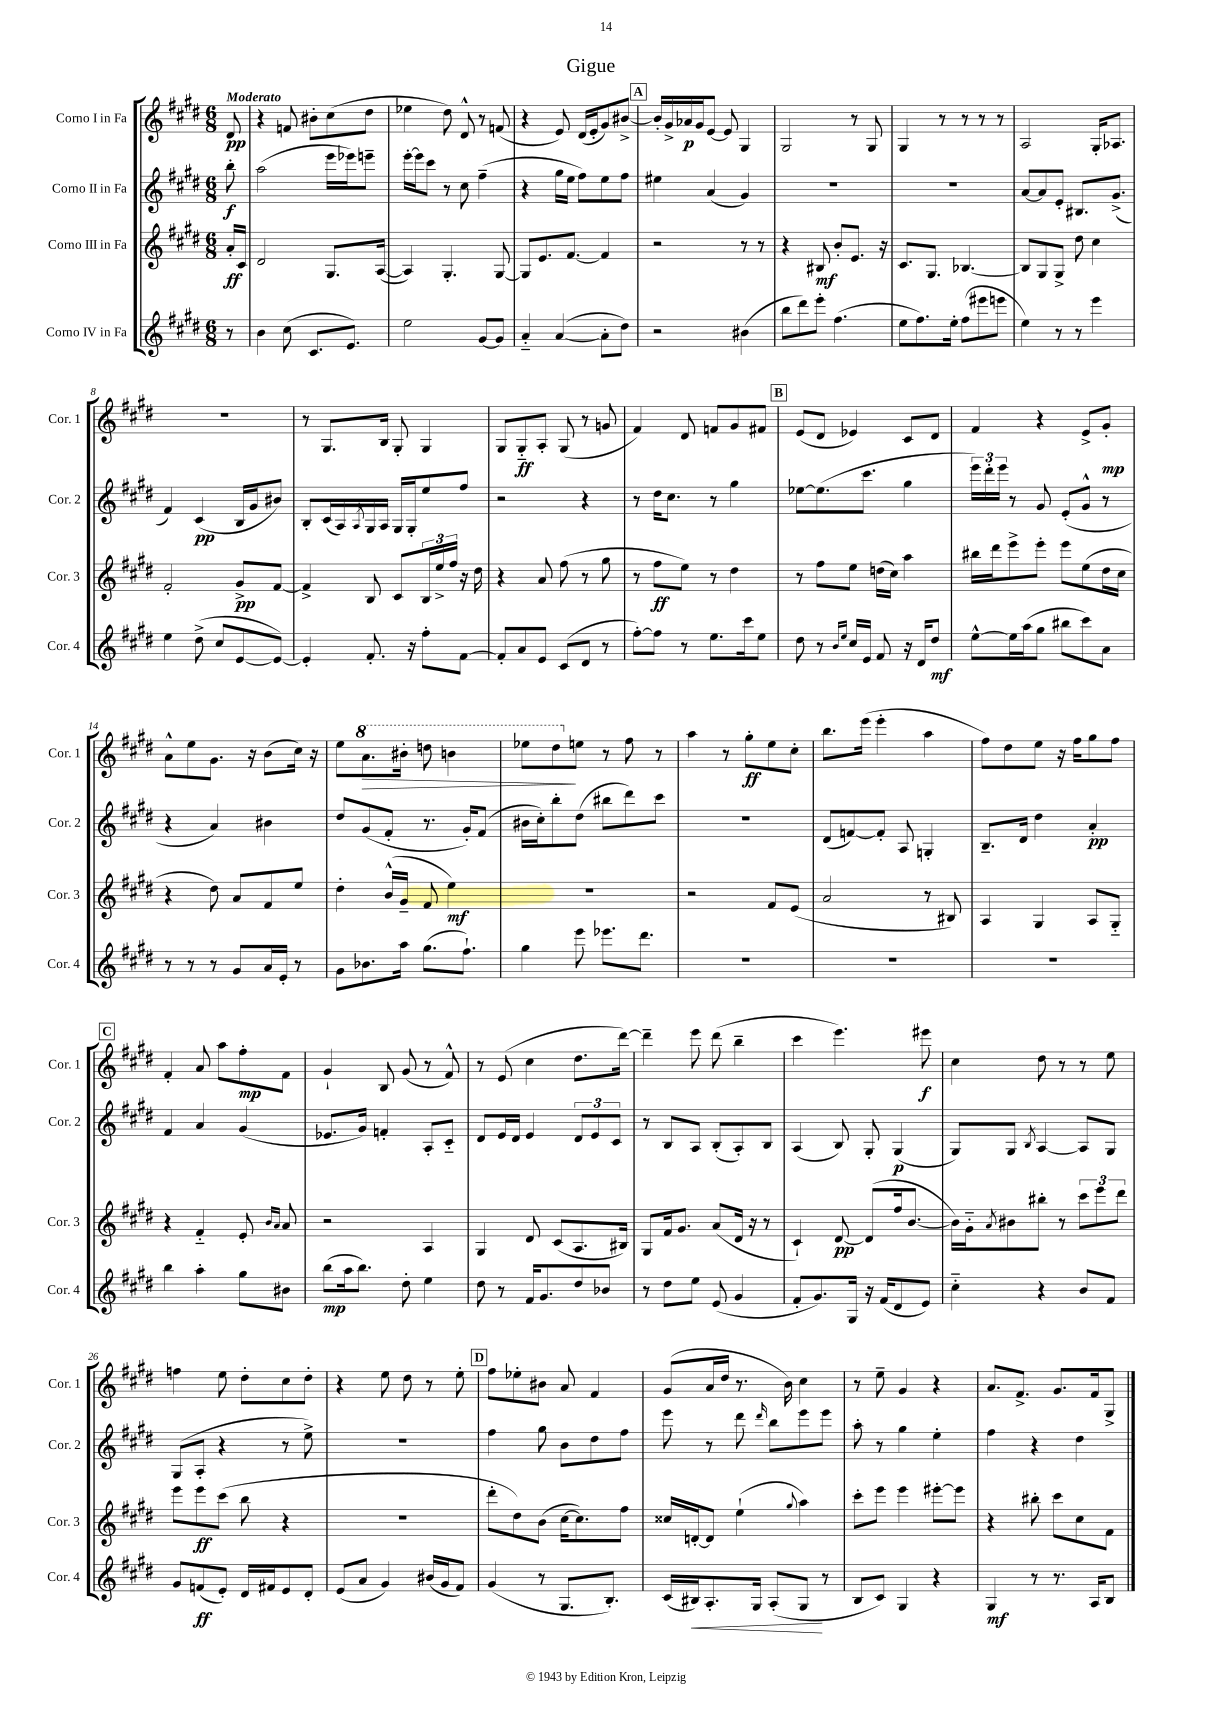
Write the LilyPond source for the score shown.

\header { title = "Gigue" }
<<
\new StaffGroup <<
\new Staff = "s0" \with { instrumentName = "Corno I in Fa" shortInstrumentName = "Cor. 1" } {
    \clef treble \key e \major \numericTimeSignature \time 6/8 \partial 8 \tempo "Moderato"
    dis'8\pp |
    r4 f'8 bis'8-. cis''8( dis''8 |
    ees''4 dis''8) dis'8-^ r8 f'8( |
    r4 e'8) dis'16( e'16-. gis'8) bis'8~-> |
    \mark \markup { \box "A" } bis'16-. gis'16-> aes'16\p gis'16 e'8~ e'8 gis4 |
    gis2 r8 gis8 |
    gis4 r8 r8 r8 r8 |
    a2 gis16-. aes8. |
    R2. |
    r8 gis8. b16 gis8-. gis4 |
    gis8 gis8-_\ff a8-. gis8( r8 g'8 |
    fis'4) dis'8 f'8 gis'8 fis'8 |
    \mark \markup { \box "B" } e'8( dis'8 ees'4) cis'8 dis'8 |
    fis'4 r4 e'8-> gis'8-.\mp |
    a'8-^ e''8 gis'8. r16 b'8( cis''16) r16 |
    e''8 \ottava #1 a''8.\> bis''16-. d'''8 b''4 |
    ees'''8 dis'''8\! \ottava #0 e''!8 r8 fis''8 r8 |
    a''4 r8 gis''8-.\ff e''8 cis''8-. |
    b''8. e'''16( e'''4-. a''4 |
    fis''8) dis''8 e''8 r16 fis''16 gis''8 fis''8 |
    \mark \markup { \box "C" } fis'4-. a'8 a''8 fis''8-.\mp fis'8 |
    gis'4-! b8 gis'8( r8 fis'8-^) |
    r8 e'8( cis''4 dis''8. dis'''16~) |
    dis'''4-- e'''8 dis'''8( b''4-- |
    cis'''4 e'''4.) eis'''8\f |
    cis''4 dis''8 r8 r8 e''8 |
    f''4 e''8 dis''8-. cis''8 dis''8-. |
    r4 e''8 dis''8 r8 e''8-. |
    \mark \markup { \box "D" } fis''8 ees''8-. bis'8 a'8 fis'4 |
    gis'8( a'16 dis''16 r8. b'16) cis''4 |
    r8 e''8-- gis'4 r4 |
    a'8. fis'8.-> gis'8. fis'16 gis8-> \bar "|." |
}
\new Staff = "s1" \with { instrumentName = "Corno II in Fa" shortInstrumentName = "Cor. 2" } {
    \clef treble \key e \major \numericTimeSignature \time 6/8 \partial 8
    b''8-.\f |
    a''2( e'''16 ees'''16) e'''8-- |
    e'''16~-. e'''16 cis'''8 r8 cis''8 fis''4--( |
    r4 gis''16 e''16 fis''8) e''8 fis''8 |
    \mark \markup { \box "A" } eis''4 a'4( gis'4) |
    R2. |
    R2. |
    a'8~ a'8 e'8-. bis8. gis'8.->( |
    fis'4) cis'4\pp( b16 gis'16 bis'8) |
    b8-. cis'16( a16) \acciaccatura { a8 } gis16 a16 gis16 gis16-. e''8 fis''8 |
    r2 r4 |
    r8 dis''16 cis''8. r8 gis''4 |
    \mark \markup { \box "B" } ees''8~ ees''8.( cis'''8. gis''4 |
    \tuplet 3/2 { e'''16) dis'''16-. e'''16 } r8 gis'8 e'8-.( gis'8-^ r8 |
    r4 a'4) bis'4 |
    dis''8 gis'8( fis'8-. r8. gis'16-.) fis'8( |
    bis'16 cis''16-.) b''8-. dis''8( bis''8 dis'''8) cis'''8 |
    R2. |
    dis'8( f'8~) f'8-. a8 g4-. |
    b8.-- dis'16 dis''4 a'4-.\pp |
    \mark \markup { \box "C" } fis'4 a'4 gis'4( |
    ees'8. gis'16) f'4-. a8-. cis'8-_ |
    dis'8 e'16 dis'16 e'4 \tuplet 3/2 { dis'8 e'8 cis'8 } |
    r8 b8 a8 b8-.( a8-.) b8 |
    a4( b8) gis8-. gis4\p( |
    gis8) gis8 \acciaccatura { b8 } a4~ a8 gis8 |
    gis8( a8-. r4 r8 e''8->) |
    R2. |
    \mark \markup { \box "D" } fis''4 gis''8 b'8 dis''8 fis''8 |
    e'''8 r8 dis'''8 \grace { dis'''16 } b''8 e'''8 e'''8 |
    a''8-. r8 gis''4 e''4-. |
    fis''4 r4 dis''4 \bar "|." |
}
\new Staff = "s2" \with { instrumentName = "Corno III in Fa" shortInstrumentName = "Cor. 3" } {
    \clef treble \key e \major \numericTimeSignature \time 6/8 \partial 8
    a'16-.\ff cis'16 |
    dis'2 gis8. a16~( |
    a4) gis4.-. gis8~ |
    gis8 e'8. fis'8.~ fis'4 |
    \mark \markup { \box "A" } r2 r8 r8 |
    r4 bis8\mf b'8-. e'8. r16 |
    cis'8. gis8. bes4.~ |
    bes8 gis8 gis8-> dis''8 cis''4 |
    fis'2-. gis'8->\pp fis'8~ |
    fis'4-> b8 cis'8 \tuplet 3/2 { b16 e''16-> fis''16 } r16 dis''16 |
    r4 a'8 fis''8( r8 gis''8 |
    r8 fis''8\ff e''8) r8 dis''4 |
    \mark \markup { \box "B" } r8 fis''8 e''8 d''16( cis''16) a''4 |
    bis''16 dis'''16 e'''8-> e'''8-. e'''8 e''8( dis''16 cis''16 |
    r4 dis''8) a'8 fis'8 e''8 |
    dis''4-. b'16-^( gis'16-- fis'8 e''4\mf) |
    R2. |
    r2 fis'8 e'8( |
    a'2 r8 bis8) |
    a4 gis4 a8 gis8-_ |
    \mark \markup { \box "C" } r4 fis'4-_ e'8-. \grace { b'16 a'16 } a'8 |
    r2 a4 |
    gis4 dis'8 cis'8( a8. bis16) |
    gis8 fis'16 gis'8. a'8( dis'16 r16 r8 |
    cis'4-!) dis'8~\pp dis'8( fis''16 b'8.~ |
    b'16) gis'16-_ \acciaccatura { a'8 } bis'8 bis''8-. r8 \tuplet 3/2 { cis'''8 e'''8 dis'''8 } |
    e'''8 e'''8\ff cis'''8( b''8 r4 |
    R2. |
    \mark \markup { \box "D" } dis'''8-. dis''8) b'8( cis''16~ cis''8.) fis''8 |
    cisis''16 d'16~-. d'8 e''4-!( \appoggiatura { gis''8 } a''4) |
    cis'''8-. e'''8 e'''4 eis'''8~-. eis'''8 |
    r4 bis''8-. cis'''8 cis''8 fis'8 \bar "|." |
}
\new Staff = "s3" \with { instrumentName = "Corno IV in Fa" shortInstrumentName = "Cor. 4" } {
    \clef treble \key e \major \numericTimeSignature \time 6/8 \partial 8
    r8 |
    b'4 cis''8( cis'8. e'8.) |
    e''2 gis'8~ gis'8 |
    a'4-_ a'4~( a'8-. dis''8) |
    \mark \markup { \box "A" } r2 bis'4( |
    b''8 dis'''8) e'''8-. fis''4.( |
    e''8 fis''8.) e''16-. fis''8( eis'''8 e'''8 |
    e''4) r8 r8 e'''4 |
    e''4 dis''8->( cis''8 e'8~ e'8~) |
    e'4-. fis'8.-. r16 fis''8-. fis'8~ |
    fis'8-. a'8 e'8 cis'8( dis'8 r8 |
    fis''8~-.) fis''8 r8 e''8. cis'''16 e''8 |
    \mark \markup { \box "B" } dis''8 r8 \grace { b'16 e''16 } cis''16 e'16 fis'8 r16 dis'16 dis''8\mf |
    e''8~-^ e''16 a''16( gis''8 bis''8 cis'''8) a'8 |
    r8 r8 r8 gis'8 a'16 e'16-. r8 |
    gis'8 bes'8. a''16 gis''8.( fis''8.-!) |
    gis''4 e'''8 ees'''8. dis'''8. |
    R2. |
    R2. |
    R2. |
    \mark \markup { \box "C" } b''4 a''4-. gis''8 bis'8 |
    b''8\mp( a''16 b''8.) dis''8-. e''4 |
    dis''8 r8 fis'16 gis'8. dis''8 bes'8 |
    r8 dis''8 e''8 e'8( gis'4 |
    fis'8-. gis'8.) gis16 r16 fis'16( dis'8 e'8) |
    cis''4-_ r4 b'8 fis'8 |
    gis'8 f'8\ff( e'8-.) dis'16 fis'16 e'8 dis'8-. |
    e'8( a'8 gis'4) bis'16( gis'16 fis'8) |
    \mark \markup { \box "D" } gis'4( r8 gis8. b8.-.) |
    cis'16( bis16\<) a8.-. gis16 a8-.( gis8\! r8 |
    b8 cis'8) gis4 r4 |
    gis4\mf r8 r8. a16 b8 \bar "|." |
}
>>
>>
